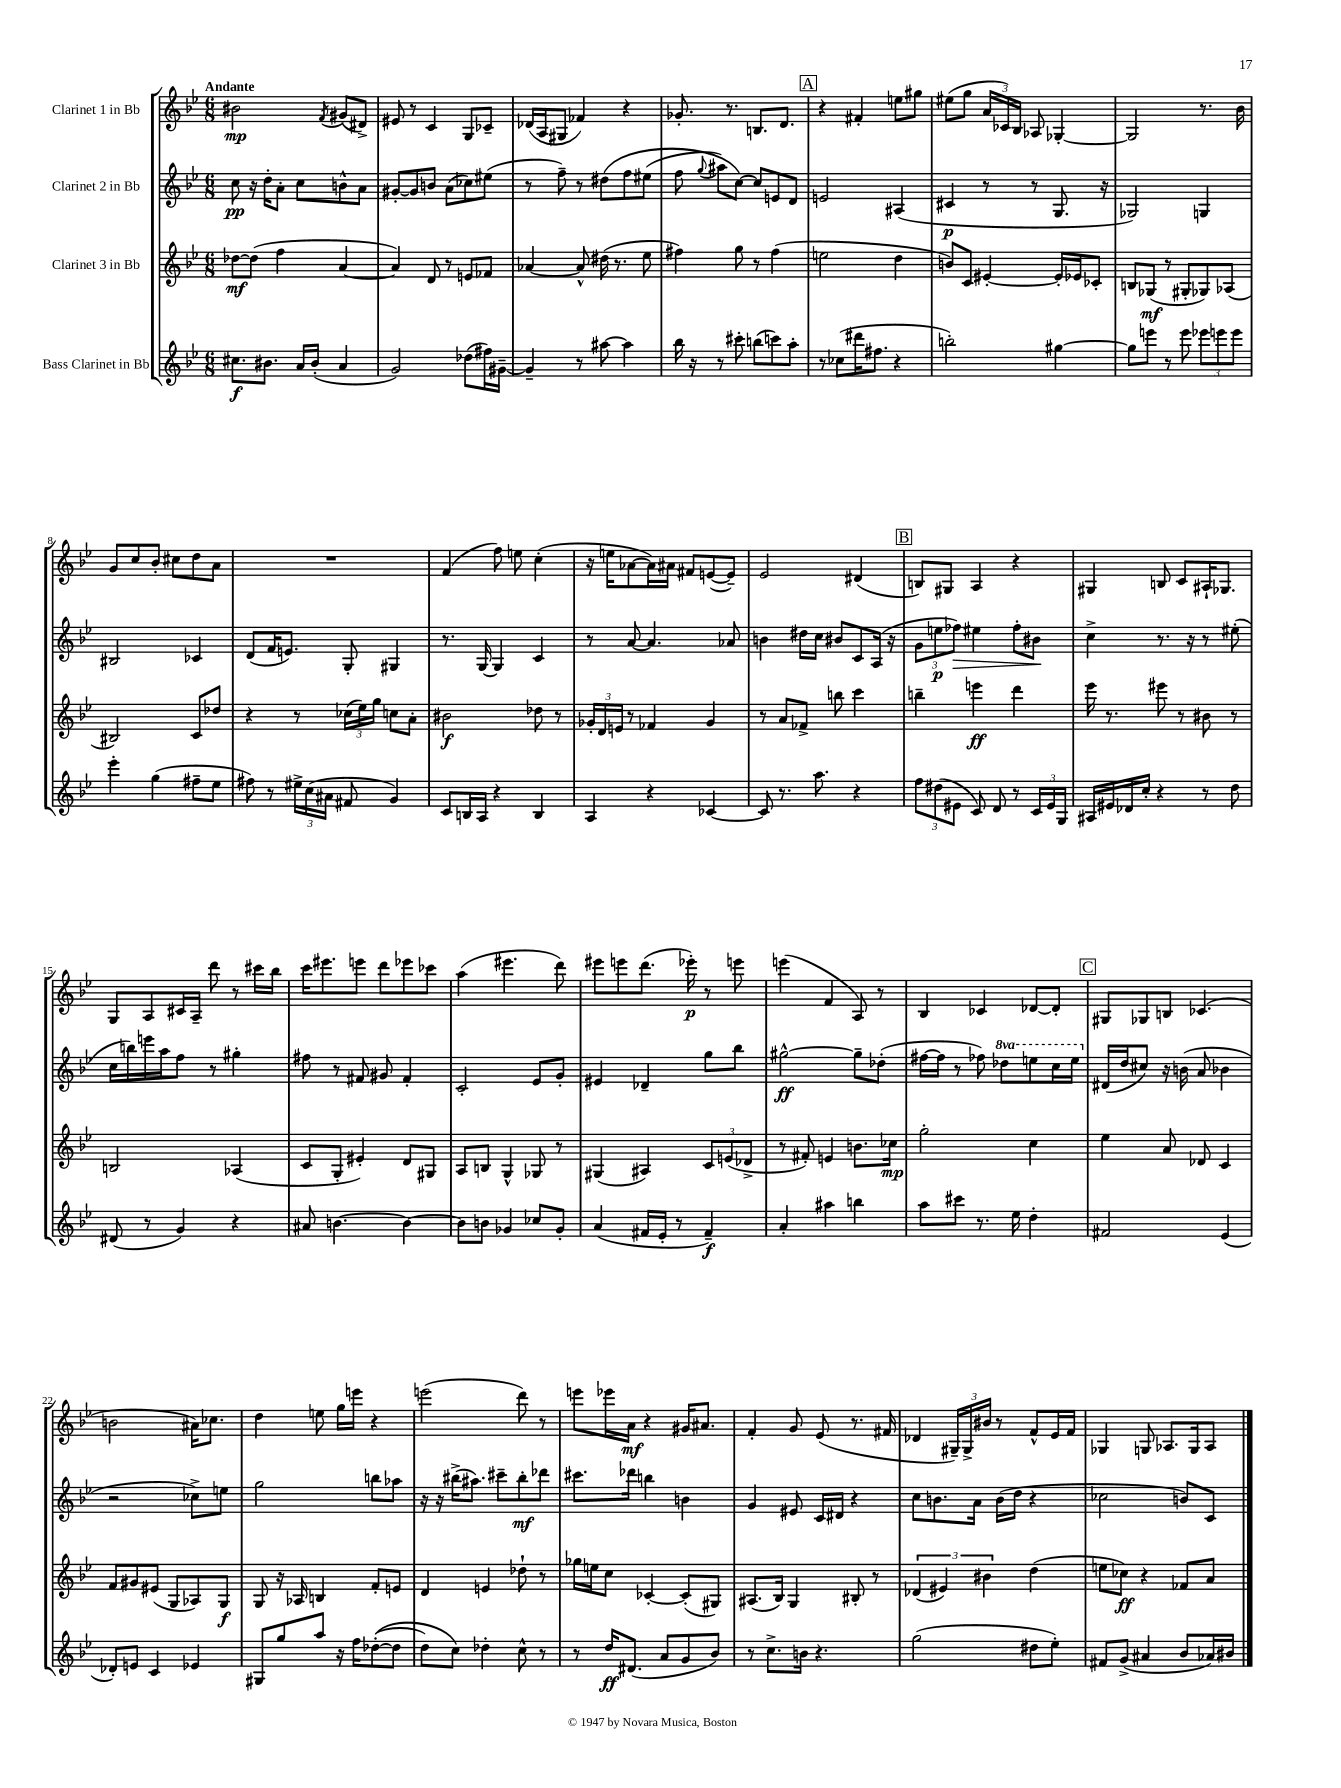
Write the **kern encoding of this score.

**kern	**kern	**kern	**kern
*staff4	*staff3	*staff2	*staff1
*clefG2	*clefG2	*clefG2	*clefG2
*k[b-e-]	*k[b-e-]	*k[b-e-]	*k[b-e-]
*M6/8	*M6/8	*M6/8	*M6/8
8.cc#	[8dd-	8cc	2b#
.	(8dd-]	16r	.
8.b#	.	16dd'	.
.	4ff	8a'	.
16a	.	8cc	.
(16b#'	.	.	.
.	.	.	8qf
4a	[4a	8b^^	(8g#
.	.	8a	8d#^)
=	=	=	=
2g)	4a])	[8g#'	8e#
.	.	8g#]	8r
.	8d	8b	4c
.	8r	(8a	.
(8dd-	8e	8cc-)	8G
16ff#)	8f-	(8ee#	8c-~
[16g#~	.	.	.
=	=	=	=
4g#~]	[4a-	8r	(16d-
.	.	.	16A
.	.	8ff~)	8G#
8r	8a-^^]	8r	4f-)
[8aa#	(16dd#	&(8dd#	.
.	8.r	.	.
4aa#]	.	8ff	4r
.	8ee-	(8ee#	.
=	=	=	=
16bb-	4ff#)	8ff	8.g-'
16r	.	.	.
.	.	8qqgg	.
8r	.	8aa#)	.
.	.	.	8.r
8ccc#'	8gg	[8cc&)	.
(8bb	8r	8cc]	8.B
8ccc)	(4ff#	8e	.
.	.	.	8.d
8aa'	.	8d	.
=	=	=	=
8r	2ee	2e	4r
(8cc-	.	.	.
16ddd#	.	.	4f#'
8.ff#	.	.	.
4r	4dd	(4A#	8ee
.	.	.	8gg#
=	=	=	=
2bb')	8b)	4c#	(8ee#
.	8c	.	8gg
.	[4e#'	8r	24a
.	.	.	24c-)
.	.	.	24B-
.	.	8r	8A-
[4gg#	16e#']	8.G	[4G-'
.	16e-	.	.
.	8c-'	.	.
.	.	16r	.
=	=	=	=
8gg#]	8B	2G-)	2G-]
8eee	(8G-	.	.
8r	8r	.	.
8eee	8G#'	.	.
12eee-	8G-)	4G	8.r
12eee	.	.	.
.	(8A-	.	.
12eee	.	.	.
.	.	.	16b-
=	=	=	=
4eee-'	2B#)	2B#	8g
.	.	.	8cc
(4gg	.	.	8b-'
.	.	.	8cc#
8ff#~	8c	4c-	8dd
8ee-	8dd-	.	8a
=	=	=	=
8ff#)	4r	(8d	2.r
8r	.	16f	.
.	.	8.e)	.
24ee#^	8r	.	.
(24cc	.	.	.
24a#	.	.	.
8f#	(24cc-	8G'	.
.	24ee-)	.	.
.	24gg	.	.
4g)	8cc	4G#	.
.	8a'	.	.
=	=	=	=
8c	2b#	8.r	(4f
16B	.	.	.
16A	.	[16G	.
4r	.	4G]	8ff)
.	.	.	8ee
4B	8dd-	4c	(4cc'
.	8r	.	.
=	=	=	=
4A	24g-'	8r	16r
.	24d	.	.
.	.	.	16ee
.	24e	.	.
.	8r	[8a	[8a-
4r	4f-	4.a]	16a-])
.	.	.	16a#
.	.	.	8f#
[4c-	4g-	.	([8e
.	.	8a-	8e~])
=	=	=	=
8c-]	8r	4b	2e-
8.r	8a	.	.
.	8f-^	16dd#	.
8.aa	.	16cc	.
.	8bb	8b#	.
4r	4ccc	8c	(4d#
.	.	(16A	.
.	.	16r	.
=	=	=	=
12ff	4bb~	12g	8B)
(12dd#	.	12ee	.
.	.	.	8G#
12e#	.	12ff-)	.
8c)	4eee	4ee#	4A
8d	.	.	.
8r	4ddd	8ff-'	4r
24c	.	8b#	.
24e#	.	.	.
24G	.	.	.
=	=	=	=
16A#	16eee-	4cc^	4G#
16e#	8.r	.	.
16d-	.	.	.
16cc'	.	.	.
4r	8eee#	8.r	8B
.	8r	.	8c
.	.	16r	.
8r	8b#	8r	16A#`
.	.	.	8.G-
8dd	8r	(8ee#'	.
=	=	=	=
(8d#	2B	16cc	8G
.	.	16bb)	.
8r	.	16eee	8A
.	.	16aa	.
4g)	.	8ff	16c#
.	.	.	16A~
.	.	8r	8ddd
4r	(4A-	4gg#'	8r
.	.	.	16ccc#
.	.	.	16bb-
=	=	=	=
8a#	8c	8ff#	16ccc
.	.	.	8.eee#
[4.b	8G'	8r	.
.	4e#')	8f#	8eee
.	.	8g#	8ddd
4b_	8d	4f#'	8eee-
.	8G#	.	8ccc-
=	=	=	=
8b]	8A	2c'	(4aa
8b	8B	.	.
4g-	4G^^	.	4.eee#
8cc-	8G-	8e-	.
8g-'	8r	8g'	8ddd)
=	=	=	=
(4a	(4G#	4e#	8eee#
.	.	.	8eee
16f#	4A#)	4d-~	(8.ddd
16e-'	.	.	.
8r	.	.	.
.	.	.	16eee-')
4f#~)	12c	8gg	8r
.	(12e	.	.
.	.	8bb-	8eee
.	12d-^	.	.
=	=	=	=
4a'	8r	[2gg#^^	(4eee
.	8f#')	.	.
4aa#	4e	.	4f
4bb	8.b	8gg#~]	8A)
.	.	(8dd-'	8r
.	16cc-	.	.
=	=	=	=
8aa	2gg'	[16ff#	4B-
.	.	16ff#]	.
8ccc#	.	8r	.
8.r	.	8ff-)	4c-
.	.	8ddd-	.
16ee-	.	.	.
4dd'	4cc	8eee	[8d-
.	.	16ccc	8d-']
.	.	16eee	.
=	=	=	=
2f#	4ee-	(16d#	8G#
.	.	16dd	.
.	.	8cc#)	8G-
.	8a	16r	8B
.	.	(16b	.
.	8d-	8a	(4.c-
(4e-	4c	4b-	.
=	=	=	=
8d-')	8f	2r	2b
8e	8g#	.	.
4c	(8e#	.	.
.	8G	.	.
4e-	8A-)	8cc-^)	16a#)
.	.	.	8.cc-
.	8G	8ee	.
=	=	=	=
8G#	8G	2gg	4dd
8gg	16r	.	.
.	16A-	.	.
8aa	4B	.	8ee
16r	.	.	16gg
16ff	.	.	16eee
&(([8dd-'	8f'	8bb	4r
8dd-]	8e	8aa-	.
=	=	=	=
8dd)	4d	16r	(2eee
.	.	16r	.
8cc&)	.	(16bb#^	.
.	.	8.aa#)	.
4dd-'	4e	.	.
.	.	8ccc#~	.
8cc^^	8dd-`	8bb#'	8ddd)
8r	8r	8ddd-	8r
=	=	=	=
8r	16gg-	8.ccc#	8eee
.	16ee	.	.
16dd	8cc	.	16eee-
(8.d#	.	16ddd-	16a
.	[4c-'	4bb	4r
8a	.	.	.
8g	(8c-']	4b	16g#
.	.	.	8.a#
8b-)	8G#)	.	.
=	=	=	=
8r	(8.A#	4g	4f'
8.cc^	.	.	.
.	16B-)	.	.
.	4G	8e#	8g
16b	.	.	.
4.r	.	16c	(8e-
.	.	16d#	.
.	8B#'	4r	8.r
.	8r	.	.
.	.	.	16f#
=	=	=	=
(2gg	(6d-	8cc	4d-
.	.	8.b	.
.	6e#)	.	.
.	.	.	24G#~)
.	.	.	24G#^
.	.	16a	.
.	6b#	.	24b#
.	.	(16b	8r
.	.	16dd	.
8dd#	(4dd	4r	8f^^
8ee-')	.	.	16e-
.	.	.	16f
=	=	=	=
8f#	8ee	2cc-	4G-
(8g^	8cc-)	.	.
4a#	4r	.	8G
.	.	.	8.A-
8b-	8f-	8b)	.
.	.	.	16G
16a-)	8a	8c	8A-
16b#	.	.	.
==	==	==	==
*-	*-	*-	*-
